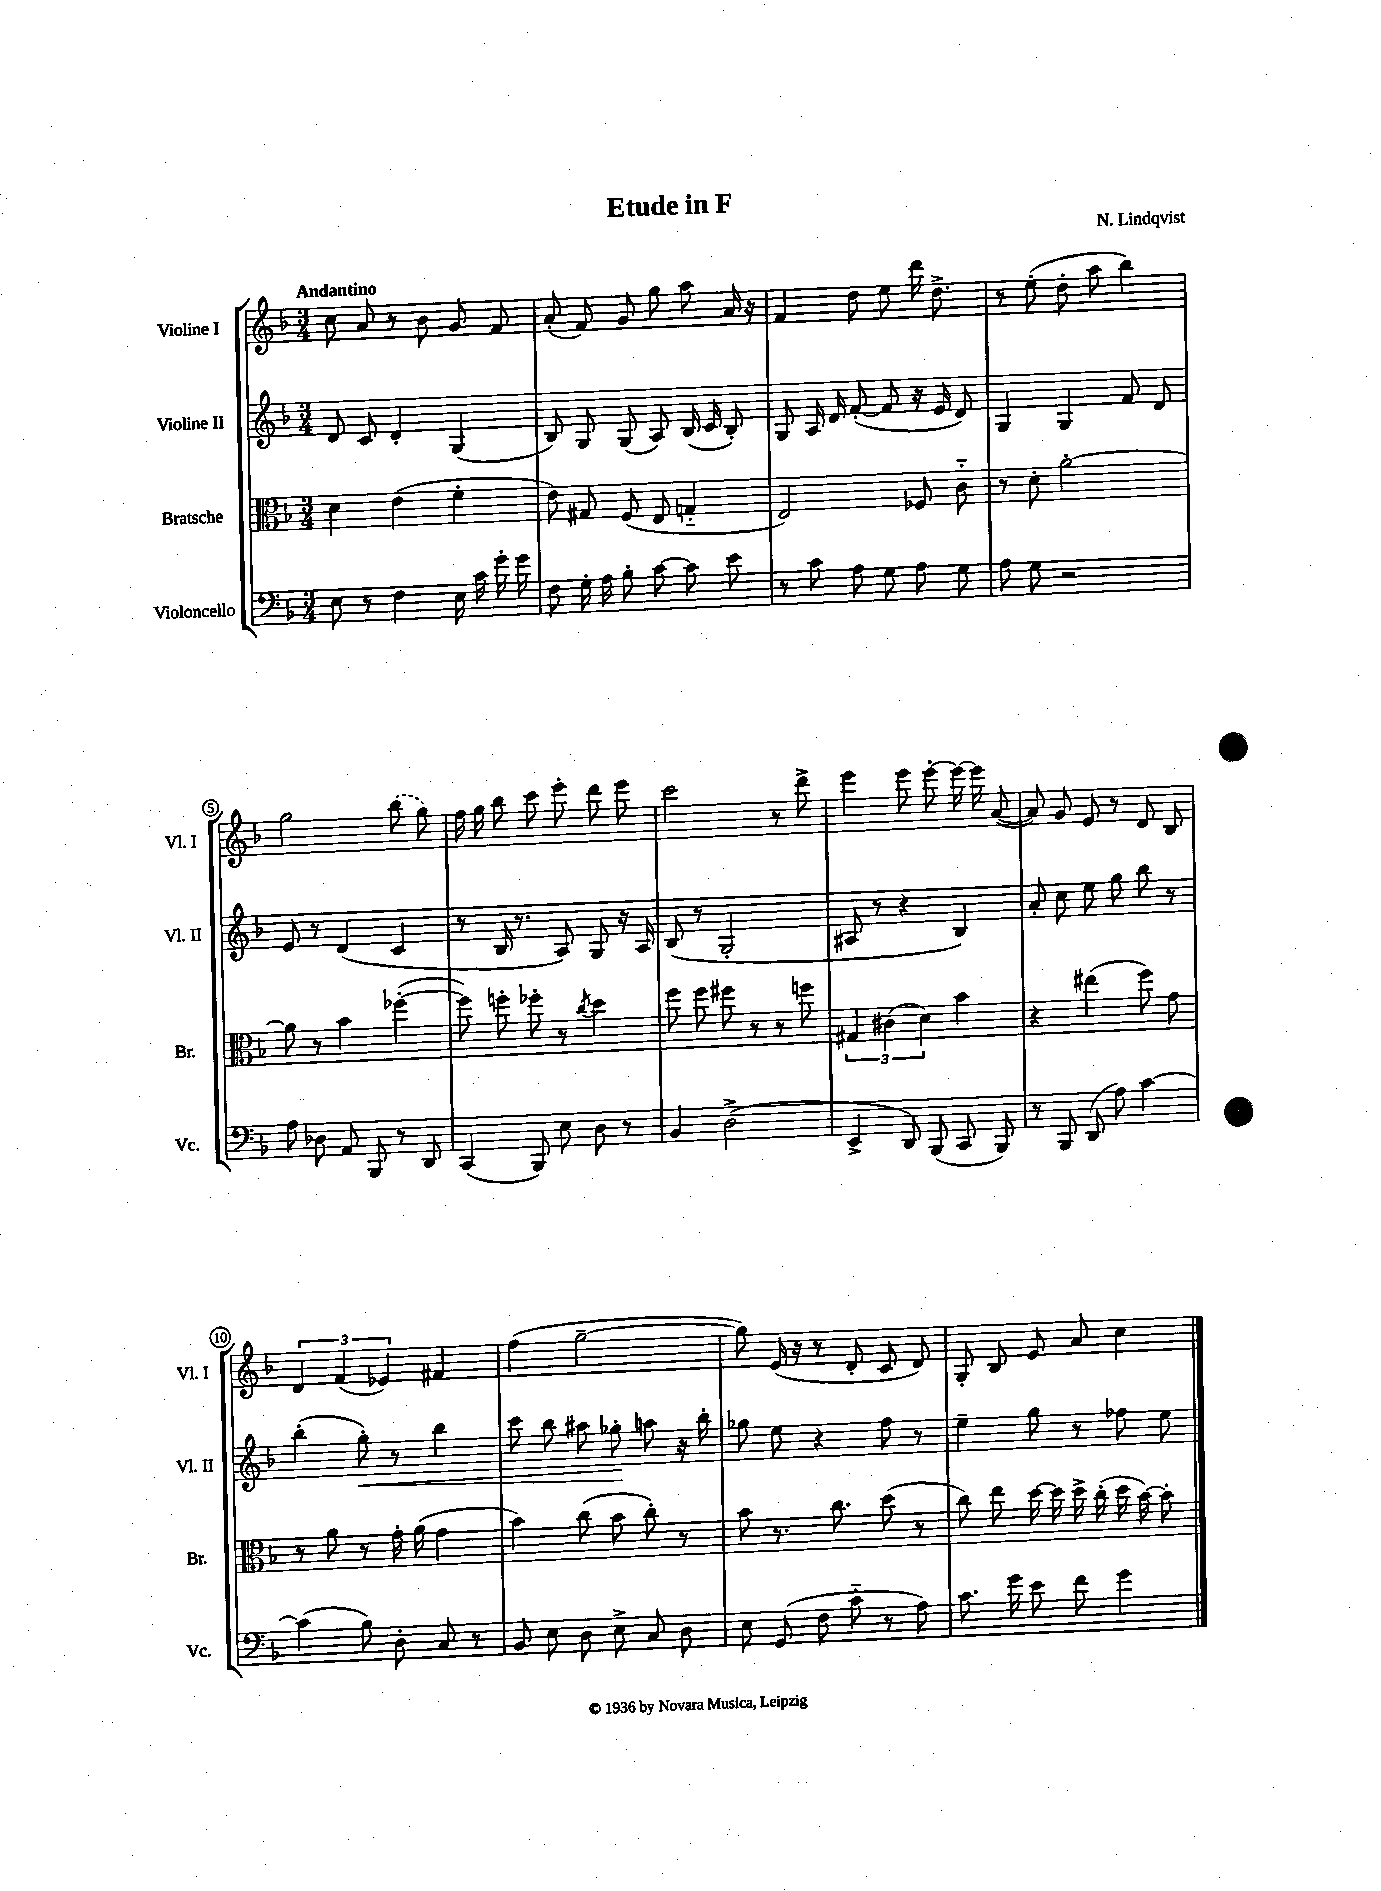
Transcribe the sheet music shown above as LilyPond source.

\header { title = "Etude in F" composer = "N. Lindqvist" }
<<
\new StaffGroup <<
\new Staff = "s0" \with { instrumentName = "Violine I" shortInstrumentName = "Vl. I" } {
    \clef treble \key f \major \numericTimeSignature \time 3/4 \tempo "Andantino"
    \autoBeamOff c''8 a'8 r8 bes'8 g'8 f'8 |
    a'8-.( f'8) g'8 g''8 a''8 a'16 r16 |
    f'4 d''8 e''8 d'''16 d''8.-> |
    r8 e''8-.( d''8-. a''8 bes''4) |
    g''2 \once \slurDashed bes''8( g''8) |
    f''16 g''16 bes''8 c'''8 e'''8-. d'''8 e'''8 |
    c'''2 r8 d'''8-> |
    e'''4 e'''8 e'''8~-. e'''16~ e'''16 a'8~( |
    a'8) g'8 e'8 r8 d'8 bes8 |
    \tuplet 3/2 { d'4 f'4( ees'4) } fis'4 |
    f''4( g''2~-- |
    g''8) e'16( r16 r8 d'8-. c'8 d'8) |
    g8-. bes8 e'8 a'8 c''4 \bar "|." |
}
\new Staff = "s1" \with { instrumentName = "Violine II" shortInstrumentName = "Vl. II" } {
    \clef treble \key f \major \numericTimeSignature \time 3/4
    \autoBeamOff d'8 c'8 d'4-. g4( |
    bes8) g8 g8( a8) bes16( c'16 bes8-.) |
    g8 a16 d'16 f'8~-.( f'8 r16 e'16 d'8) |
    g4 g4 f'8 d'8 |
    e'8 r8 d'4( c'4 |
    r8 bes16 r8. a8) g8 r16 a16 |
    bes8( r8 g2-. |
    ais8 r8 r4 bes4) |
    a'8-. c''8 e''8 g''8 bes''8 r8 |
    bes''4-.( g''8-.\<) r8 bes''4 |
    c'''8 bes''8 ais''8 ges''8-.\! a''8 r16 bes''16-. |
    ges''8 e''8 r4 f''8 r8 |
    e''4-- g''8 r8 fes''8 e''8 \bar "|." |
}
\new Staff = "s2" \with { instrumentName = "Bratsche" shortInstrumentName = "Br." } {
    \clef alto \key f \major \numericTimeSignature \time 3/4
    \autoBeamOff d'4 e'4( f'4-. |
    e'8) gis8 f8( e8 g4-_ |
    e2) fes8 c'8-_ |
    r8 d'8-. a'2~-. |
    a'8 r8 bes'4 fes''4~-.( |
    fes''8) f''8-. fes''8-. r8 \acciaccatura { c''8 } d''4 |
    f''8 f''8 fis''8 r8 r8 f''8 |
    \tuplet 3/2 { gis4 cis'4( d'4) } bes'4 |
    r4 eis''4( f''8) g'8 |
    r8 a'8 r8 g'16-. a'16( g'4 |
    bes'4) c''8( bes'8 c''8-.) r8 |
    bes'8 r8. c''8. d''8( r8 |
    c''8) e''8 d''16~ d''16 d''16-> c''16-.( d''16 bes'16~) bes'8-. \bar "|." |
}
\new Staff = "s3" \with { instrumentName = "Violoncello" shortInstrumentName = "Vc." } {
    \clef bass \key f \major \numericTimeSignature \time 3/4
    \autoBeamOff e8 r8 f4 e16 c'16 g'16-. g'16 |
    f8 g16-. a16 bes8-. c'8~ c'8 e'8 |
    r8 c'8 a8 g8 a8 g8 |
    a8 g8 r2 |
    a8 des8 a,8 bes,,8 r8 d,8 |
    c,4( bes,,8) e8 d8 r8 |
    bes,4 d2->( |
    e,4-> d,8) bes,,8( c,8 bes,,8) |
    r8 bes,,8 d,8( a8) c'4~ |
    c'4( bes8) d8-. c8 r8 |
    bes,8 e8 d8 e8-> c8 d8 |
    e8 g,8( f8 c'8-_ r8 a8) |
    c'8. g'16 e'8 f'8 g'4 \bar "|." |
}
>>
>>
\layout { \context { \Score \override BarNumber.stencil = #(make-stencil-circler 0.1 0.3 ly:text-interface::print) } }
